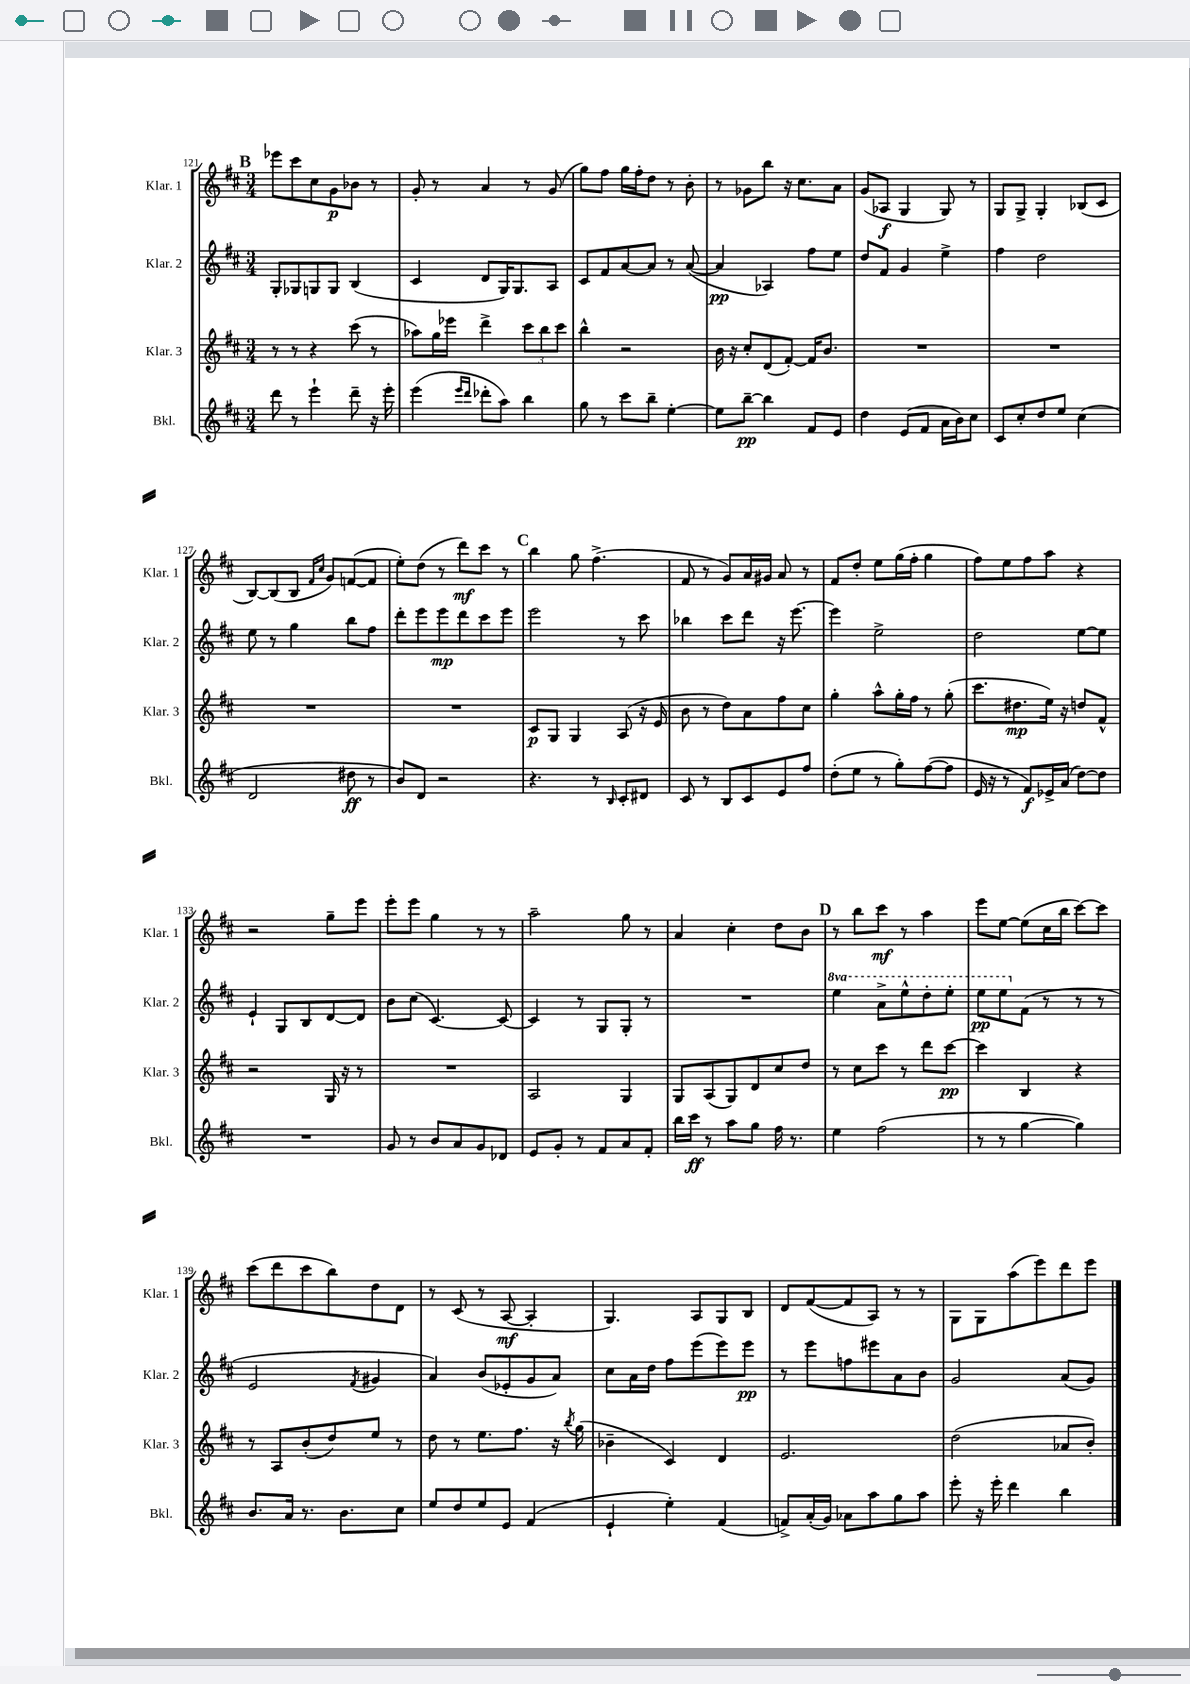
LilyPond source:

<<
\new StaffGroup <<
\new Staff = "s0" \with { instrumentName = "Klar. 1" shortInstrumentName = "Klar. 1" } {
    \clef treble \key d \major \numericTimeSignature \time 3/4
    \mark \markup { \bold "B" } ees'''8 cis'''8 cis''8 g'8\p bes'8 r8 |
    g'8-. r8 a'4 r8 g'8( |
    g''8) fis''8 g''16 fis''16-. d''8 r8 b'8-. |
    r8 ges'8 b''8 r16 cis''8. a'8 |
    g'8( aes8\f g4 g8) r8 |
    g8 g8-> g4-. bes8( cis'8 |
    b8~) b8( b8 \grace { fis'16 cis''16 } g'8) f'8~( f'8 |
    e''8-.) d''8( r8 d'''8\mf) cis'''8 r8 |
    \mark \markup { \bold "C" } b''4 g''8 fis''4.->( |
    fis'8 r8 g'8) a'16 gis'16 a'8 r8 |
    fis'8 d''8-. e''8 g''16( fis''16-. g''4 |
    fis''8) e''8 fis''8 a''8 r4 |
    r2 g''8-- e'''8 |
    e'''8-. e'''8 g''4 r8 r8 |
    a''2-- g''8 r8 |
    a'4 cis''4-. d''8 b'8 |
    \mark \markup { \bold "D" } r8 b''8 cis'''8\mf r8 a''4 |
    e'''8 e''8~ e''8( cis''16 b''16 cis'''8~) cis'''8 |
    cis'''8( d'''8 cis'''8 b''8) d''8 d'8 |
    r8 cis'8( r8 a8~\mf a4-. |
    g4.) a8 g8 b8 |
    d'8 fis'8~( fis'8 a8) r8 r8 |
    g8 g8 a''8( e'''8) d'''8 e'''8 \bar "|." |
}
\new Staff = "s1" \with { instrumentName = "Klar. 2" shortInstrumentName = "Klar. 2" } {
    \clef treble \key d \major \numericTimeSignature \time 3/4 \set Staff.ottavationMarkups = #ottavation-simple-ordinals
    \mark \markup { \bold "B" } g8-. ges8 g8 g8 b4( |
    cis'4 d'8 g16) g8. a8 |
    cis'8 fis'8 a'8~ a'8 r8 a'8~( |
    a'4\pp aes4) fis''8 e''8 |
    d''8 fis'8 g'4 e''4-> |
    fis''4 d''2 |
    e''8 r8 g''4 b''8 fis''8 |
    d'''8-. e'''8 e'''8\mp d'''8 cis'''8 e'''8 |
    \mark \markup { \bold "C" } e'''2 r8 cis'''8 |
    bes''4 cis'''8 d'''8 r16 e'''8.~ |
    e'''4 e''2-> |
    d''2 e''8~ e''8 |
    e'4-! g8 b8 d'8~ d'8 |
    b'8 cis''8( cis'4.~) cis'8~ |
    cis'4 r8 g8 g8-. r8 |
    R2. |
    \mark \markup { \bold "D" } \ottava #1 e'''4 a''8-> e'''8-^ d'''8-. e'''8-. |
    e'''8\pp e'''8 \ottava #0 fis'8( r8 r8 r8 |
    e'2 \acciaccatura { fis'8 } gis'4 |
    a'4) b'8( ees'8-. g'8 a'8) |
    cis''8 a'16 d''16 fis''8 e'''8( e'''8) e'''8\pp |
    r8 e'''8 f''8 eis'''8 a'8 b'8 |
    g'2 a'8( g'8) \bar "|." |
}
\new Staff = "s2" \with { instrumentName = "Klar. 3" shortInstrumentName = "Klar. 3" } {
    \clef treble \key d \major \numericTimeSignature \time 3/4
    \mark \markup { \bold "B" } r8 r8 r4 cis'''8( r8 |
    aes''8) g''16 ees'''16 d'''4-> \tuplet 3/2 { cis'''8 b''8 cis'''8 } |
    b''4-^ r2 |
    b'16 r16 cis''8-. d'8( fis'8~-.) fis'16 b'8. |
    R2. |
    R2. |
    R2. |
    R2. |
    \mark \markup { \bold "C" } cis'8\p g8 g4 a8( r16 e'16 |
    b'8 r8 d''8) a'8 fis''8 cis''8 |
    g''4-. a''8-^ g''16-. fis''16 r8 g''8-.( |
    cis'''8. dis''8.\mp e''16) r16 d''8 fis'8-^ |
    r2 g16 r16 r8 |
    R2. |
    a2 g4 |
    g8 a8( g8) d'8 cis''8 d''8 |
    \mark \markup { \bold "D" } r8 cis''8 cis'''8 r8 d'''8 cis'''8~\pp |
    cis'''4 b4 r4 |
    r8 a8 b'8-.( d''8) e''8 r8 |
    d''8 r8 e''8. fis''8. r16 \acciaccatura { b''8 } g''16( |
    bes'4-- cis'4) d'4 |
    e'2. |
    d''2( aes'8 b'8-.) \bar "|." |
}
\new Staff = "s3" \with { instrumentName = "Bkl." shortInstrumentName = "Bkl." } {
    \clef treble \key d \major \numericTimeSignature \time 3/4
    \mark \markup { \bold "B" } d'''8 r8 e'''4-! d'''8-- r16 e'''16-. |
    e'''4( \grace { e'''16 d'''16 } des'''8-. a''8) b''4 |
    g''8 r8 cis'''8 b''8-- e''4~-. |
    e''8 b''8~--\pp b''4 fis'8 e'8 |
    d''4 e'8( fis'8 a'16 b'16) cis''8 |
    cis'8 cis''8-. d''8 e''8 cis''4( |
    d'2 dis''8\ff r8 |
    b'8) d'8 r2 |
    \mark \markup { \bold "C" } r4. r8 \grace { b16 } cis'8-. dis'8 |
    cis'8 r8 b8 cis'8 e'8 fis''8 |
    d''8-.( e''8 r8 g''8-.) fis''8~( fis''8 |
    e'16 r16 r8 fis'8\f) ees'16-> a'16( d''8~) d''8 |
    R2. |
    g'8 r8 b'8 a'8 g'8 des'8 |
    e'8 g'8-. r8 fis'8 a'8 fis'8-. |
    b''16 cis'''16\ff r8 a''8 g''8 fis''16 r8. |
    \mark \markup { \bold "D" } e''4 fis''2( |
    r8 r8 g''4~ g''4) |
    b'8. a'16 r8. b'8. cis''8 |
    e''8 d''8 e''8 e'8 fis'4( |
    e'4-! e''4-.) fis'4( |
    f'8->) a'16-.( g'16) aes'8 a''8 g''8 a''8 |
    e'''8-. r16 e'''16-. d'''4 b''4 \bar "|." |
}
>>
>>
\layout { \context { \Score currentBarNumber = #121 } }
